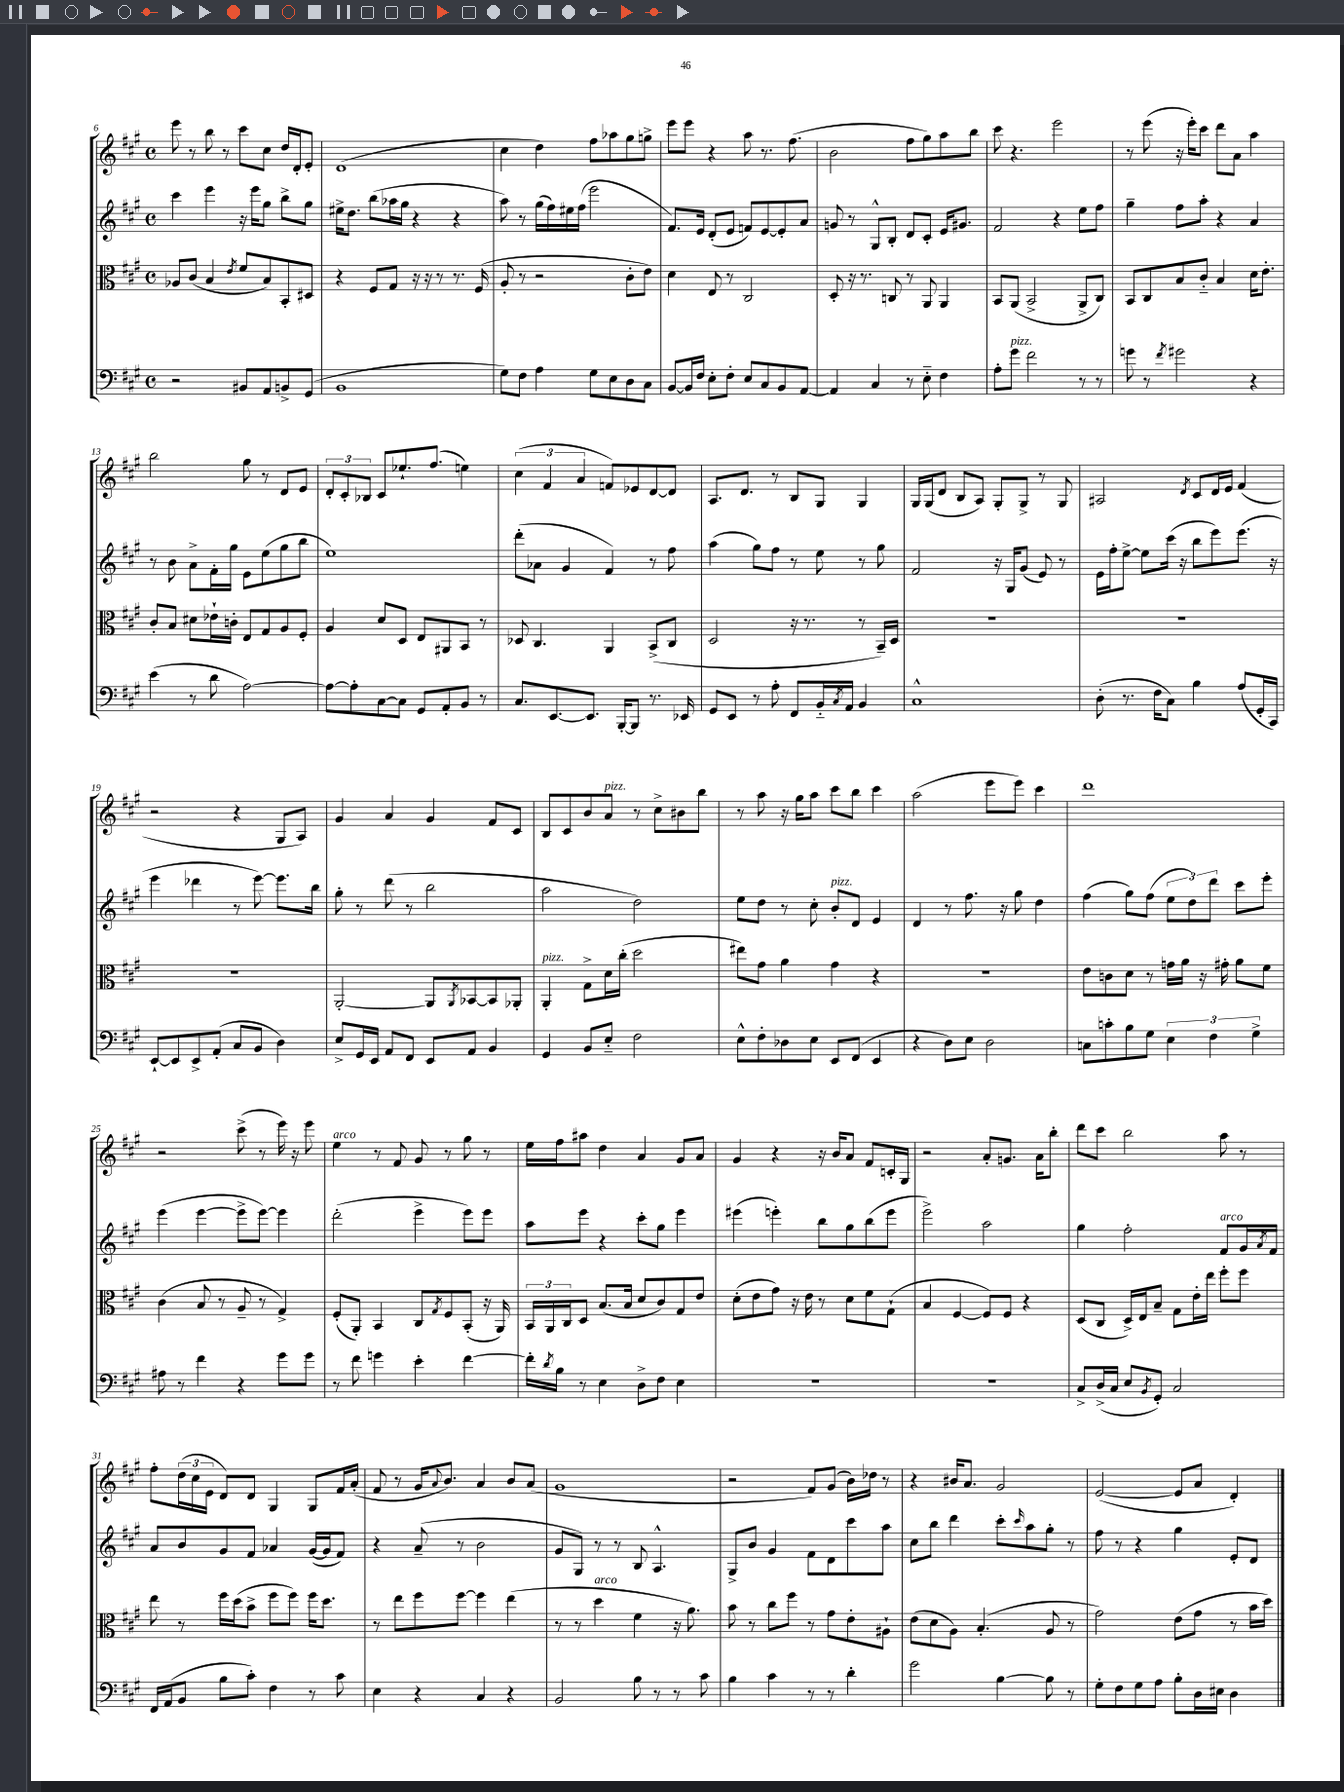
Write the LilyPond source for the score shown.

<<
\new StaffGroup <<
\new Staff = "s0" {
    \clef treble \key a \major \defaultTimeSignature \time 4/4
    e'''8 r8 b''8 r8 cis'''8 cis''8 d''16 d'16-. e'8-. |
    d'1( |
    cis''4 d''4) fis''8 aes''8 gis''8 g''8-> |
    e'''8 e'''8 r4 a''8 r8. fis''8.( |
    b'2 fis''8 gis''8) a''8 b''8 |
    cis'''8 r4. e'''2 |
    r8 e'''8( r16 e'''16-.) cis'''8 d'''8 a'8 a''4 |
    b''2 gis''8 r8 d'8 e'8 |
    \tuplet 3/2 { d'8-. cis'8-. bes8 } cis'8 ees''8.-! fis''8.( e''4) |
    \tuplet 3/2 { cis''4( fis'4 a'4 } f'8) ees'8 d'8~ d'8 |
    a8. d'8. r8 b8 gis8 gis4 |
    gis16 gis16( d'8 b8 a8) gis8-. gis8-> r8 gis8 |
    ais2 \acciaccatura { d'8 } cis'8 d'16 e'16 fis'4( |
    r2 r4 gis8 a8) |
    gis'4 a'4 gis'4 fis'8 cis'8 |
    b8 cis'8 b'8 a'8^\markup { \italic "pizz." } r8 cis''8-> bis'8 b''8 |
    r8 a''8 r16 gis''16 a''8 cis'''8 b''8 cis'''4 |
    a''2( e'''8 e'''8) cis'''4 |
    d'''1 |
    r2 cis'''8->( r8 e'''16) r16 e'''8 |
    e''4^\markup { \italic "arco" } r8 fis'8 gis'8 r8 gis''8 r8 |
    e''16 fis''16 ais''8 d''4 a'4 gis'8 a'8 |
    gis'4 r4 r16 b'16 a'8 fis'8 c'16-. gis16 |
    r2 a'8-. g'8. a'16 b''8-. |
    d'''8 cis'''8 b''2 a''8 r8 |
    fis''8-. \tuplet 3/2 { d''16( cis''16 e'16 } d'8) d'8 gis4 gis8 fis'16 a'16-.( |
    fis'8 r8 gis'16 \appoggiatura { a'8 } b'8.) a'4 b'8 a'8( |
    gis'1 |
    r2 fis'8) gis'8( b'16) des''16 r8 |
    r4 bis'16 a'8. gis'2 |
    e'2~( e'8 a'8 d'4-.) \bar "|." |
}
\new Staff = "s1" {
    \clef treble \key a \major \defaultTimeSignature \time 4/4
    cis'''4 e'''4 r16 e'''16 gis''8 b''8-> gis''8 |
    eis''16-> d''8. b''8( aes''16 gis''16 r4 r4 |
    a''8) r8 gis''16( fis''16) eis''16 fis''16( e'''2 |
    fis'8.) e'16 d'8-.( e'8 f'8) e'8~ e'8-. a'8 |
    g'8 r8 gis8-^ b8-. d'8 cis'8-. e'16 gis'8. |
    fis'2 r4 e''8 fis''8 |
    gis''4-- fis''8 a''8-. r4 a'4 |
    r8 b'8 a'8-> fis'16-. gis''16 e'8 e''8( gis''8 b''8 |
    e''1) |
    d'''8-.( aes'8 gis'4 fis'4) r8 fis''8 |
    a''4( gis''8) fis''8 r8 e''8 r8 gis''8 |
    fis'2 r16 gis16 gis'8( e'8) r8 |
    e'16 fis''16-. e''8~-> e''8 cis'''16( r16 b''8 e'''8) e'''8.( r16 |
    e'''4 des'''4 r8 e'''8~) e'''8. b''16 |
    gis''8-. r8 d'''8( r8 b''2 |
    a''2 d''2) |
    e''8 d''8 r8 cis''8-. b'8-.^\markup { \italic "pizz." } d'8 e'4 |
    d'4 r8 fis''8. r16 gis''8 d''4 |
    fis''4( gis''8) fis''8( \tuplet 3/2 { e''8 d''8) d'''8 } cis'''8 e'''8-. |
    e'''4( e'''4~ e'''8-> e'''8~) e'''4 |
    d'''2-.( e'''4-> e'''8) e'''8 |
    a''8 e'''8 r4 cis'''8-. gis''8 e'''4 |
    eis'''4( e'''4-.) b''8 gis''8 b''8( e'''8 |
    e'''2->) a''2 |
    gis''4 fis''2-. fis'8^\markup { \italic "arco" } gis'16 \acciaccatura { a'8 } fis'16 |
    a'8 b'8 gis'8 fis'8 aes'4 gis'16~( gis'16 fis'8) |
    r4 a'8--( r8 b'2 |
    gis'8 gis8) r8 r8 b8 a4.-^ |
    gis8-> b'8 gis'4 fis'8 d'8 cis'''8 a''8 |
    cis''8 b''8 d'''4 cis'''8-. \grace { cis'''16 } a''8 gis''8-. r8 |
    fis''8 r8 r4 gis''4 e'8-. d'8 \bar "|." |
}
\new Staff = "s2" {
    \clef alto \key a \major \defaultTimeSignature \time 4/4
    aes8 cis'8( b4 \acciaccatura { e'8 } fis'8 b8) b,8-. dis8 |
    r4 fis8 gis8 r16 r16 r8 r8. fis16( |
    a8-. r8 r2 cis'8-. e'8) |
    d'4 e8 r8 cis2 |
    d8-. r16 r8. c8 r8 a,8 a,4 |
    b,8 a,8( b,2-> a,8-> cis8) |
    b,8 cis8 b8 cis'8-_ b4 d'16 e'8.-. |
    cis'8-. b8 dis'8 ees'16-! c'16-. e8 gis8 a8 fis8-. |
    a4 d'8 d8 e8 ais,8 b,8 r8 |
    des8 cis4. a,4 b,8->( cis8 |
    d2 r16 r8. r8 b,16--) d16 |
    R1 |
    R1 |
    R1 |
    a,2~-. a,8 \acciaccatura { a,8 } bes,8~ bes,8 aes,8-. |
    a,4-.^\markup { \italic "pizz." } gis8-> d'16 cis''16-.( d''2 |
    eis''8) gis'8 a'4 gis'4 r4 |
    R1 |
    e'8 c'8 d'8 r8 g'16 a'16 r16 gis'16-. a'8 fis'8 |
    cis'4( b8 r8 a8-- r8 gis4->) |
    fis8-.( a,8-.) b,4 cis8 \acciaccatura { gis8 } fis8 b,8-.( r16 a,16) |
    \tuplet 3/2 { b,16 a,16 cis16 } d8 b8.( b16 d'8 cis'8) gis8 e'8 |
    d'8-.( e'8 gis'8) r16 e'16 r8 d'8 fis'8 gis8-!( |
    b4 fis4~ fis8) fis8 r4 |
    d8( cis8 d16->) e16 b8-- gis8 e'16-. e''16 fis''8-. fis''8 |
    e''8 r8 fis''16 d''16( b'8-> fis''8 fis''8) fis''16 d''8. |
    r8 e''8 fis''8 fis''8~ fis''4 e''4( |
    r8 r8 d''4^\markup { \italic "arco" } fis'4 r16 a'8.) |
    b'8 r8 cis''8 fis''8 r8 gis'8 e'8-. ais8-! |
    e'8( d'8 a8) b4.-.( a8 r8 |
    gis'2) e'8( gis'8 r8 b'16 d''16) \bar "|." |
}
\new Staff = "s3" {
    \clef bass \key a \major \defaultTimeSignature \time 4/4
    r2 bis,8 a,8 b,8-> gis,8( |
    b,1 |
    gis8) fis8 a4 gis8 e8 d8 cis8 |
    b,8~ b,16 fis16 e8-. fis8-. e8 cis8 b,8 a,8~ |
    a,4 cis4 r8 e8-_ fis4 |
    a8-. gis'8^\markup { \italic "pizz." } fis'2 r8 r8 |
    g'8 r8 \acciaccatura { fis'8 } gis'2 r4 |
    e'4( r8 d'8 a2~) |
    a8~ a8-. cis8~ cis8 gis,8 a,8-. b,8 r8 |
    cis8. e,8.~ e,8. b,,16~-. b,,8 r8. ees,16 |
    gis,8 e,8 r8 a8-. fis,8 b,16-_ \acciaccatura { cis8 } a,16 b,4 |
    cis1-^ |
    d8-.( r8. fis16 cis8) b4 a8( gis,16-. cis,16) |
    e,8~-! e,8 e,8-> a,8-.( cis8 b,8 d4) |
    e8-> gis,16 e,16 a,8 fis,8 e,8 a,8 b,4 |
    gis,4 b,8 e8-_ fis2 |
    e8-^ fis8-. des8 e8 e,8 fis,8( e,4 |
    r4 d8) e8 d2 |
    c8 c'8-. b8 gis8 \tuplet 3/2 { e4 fis4 gis4-> } |
    ais8 r8 fis'4 r4 gis'8 gis'8 |
    r8 fis'8 g'4 e'4-. fis'4~ |
    fis'16-. \acciaccatura { d'8 } b16 r8 e4 d8-> fis8 e4 |
    R1 |
    R1 |
    cis8-> d16->( cis16 e8 \acciaccatura { b,8 } gis,8-.) cis2 |
    fis,16 a,16( b,8 b8 cis'8-.) fis4 r8 cis'8 |
    e4 r4 cis4 r4 |
    b,2 b8 r8 r8 cis'8 |
    b4 cis'4 r8 r8 d'4-. |
    gis'2 b4~ b8 r8 |
    gis8-. fis8 gis8 a8 b8-. d16 eis16 d4 \bar "|." |
}
>>
>>
\layout { \context { \Score currentBarNumber = #6 } }
